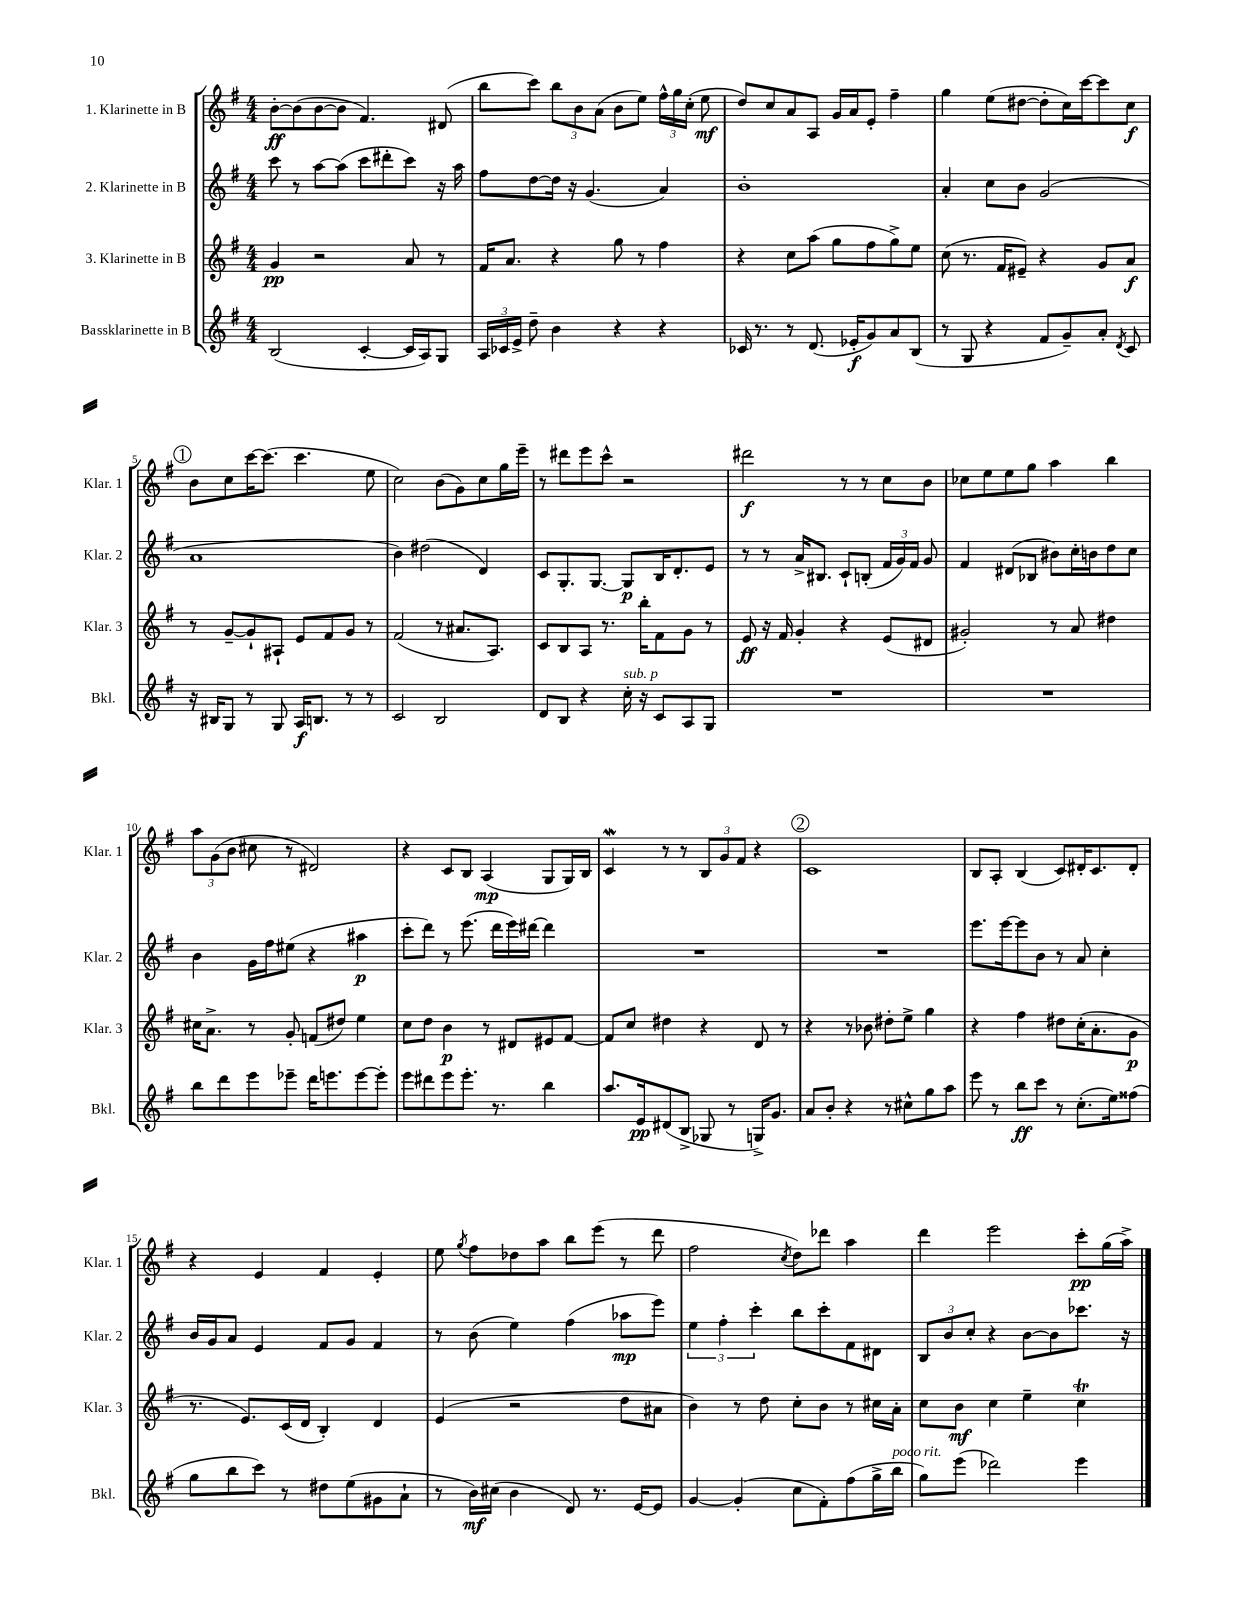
<<
\new StaffGroup <<
\new Staff = "s0" \with { instrumentName = "1. Klarinette in B" shortInstrumentName = "Klar. 1" } {
    \clef treble \key g \major \numericTimeSignature \time 4/4
    \autoBeamOff b'8[~-.\ff b'8( b'8~ b'8] fis'4.) dis'8( |
    b''8[ c'''8]) \tuplet 3/2 { b''8[ b'8 a'8]( } b'8[ e''8]) \tuplet 3/2 { fis''16[-^ g''16 c''16]-.( } e''8\mf |
    d''8[) c''8 a'8 a8] g'16[ a'16 e'8]-. fis''4-- |
    g''4 e''8[( dis''8]~ dis''8[-. c''16) c'''16~ c'''8 c''8]\f |
    \mark \markup { \circle "1" } b'8[ c''8 c'''16~ c'''8.]( c'''4. e''8 |
    c''2) b'8[( g'8) c''8 g''16 e'''16]-- |
    r8 dis'''8[ e'''8 c'''8]-^ r2 |
    dis'''2\f r8 r8 c''8[ b'8] |
    ces''8[ e''8 e''8 g''8] a''4 b''4 |
    \tuplet 3/2 { a''8[ g'8( b'8] } cis''8 r8 dis'2) |
    r4 c'8[ b8] a4\mp( g8[ g16) b16] |
    c'4\mordent r8 r8 \tuplet 3/2 { b8[ g'8 fis'8] } r4 |
    \mark \markup { \circle "2" } c'1 |
    b8[ a8]-. b4( c'8[) dis'16-. c'8. dis'8]-. |
    r4 e'4 fis'4 e'4-. |
    e''8 \acciaccatura { g''8 } fis''8[ des''8 a''8] b''8[ e'''8]( r8 d'''8 |
    fis''2 \acciaccatura { c''8 } d''8[) des'''8] a''4 |
    d'''4 e'''2 c'''8[-.\pp g''16( a''16]->) \bar "|." |
}
\new Staff = "s1" \with { instrumentName = "2. Klarinette in B" shortInstrumentName = "Klar. 2" } {
    \clef treble \key g \major \numericTimeSignature \time 4/4
    \autoBeamOff c'''8 r8 a''8[~ a''8]( c'''8[ dis'''8-. c'''8]) r16 a''16 |
    fis''8[ d''8~ d''16] r16 g'4.( a'4) |
    b'1-. |
    a'4-. c''8[ b'8] g'2( |
    \mark \markup { \circle "1" } a'1 |
    b'4) dis''2( d'4) |
    c'8[ g8.-. g8.]~ g8[\p b16 d'8.-. e'8] |
    r8 r8 a'16[-> bis8.] c'8[-! b8]-.( \tuplet 3/2 { fis'16[ g'16) fis'16] } g'8 |
    fis'4 dis'8[( bes8] bis'8[) c''16-. b'16 d''8 c''8] |
    b'4 g'16[ fis''16 eis''8]( r4 ais''4\p |
    c'''8[-. d'''8]) r8 e'''8.( d'''16[ e'''16) dis'''16]~ dis'''4 |
    R1 |
    \mark \markup { \circle "2" } R1 |
    e'''8.[ e'''16~ e'''8 b'8] r8 a'8 c''4-. |
    b'16[ g'16 a'8] e'4 fis'8[ g'8] fis'4 |
    r8 b'8( e''4) fis''4( aes''8[\mp e'''8]) |
    \tuplet 3/2 { e''4 fis''4-. c'''4-. } b''8[ c'''8-. fis'8 dis'8] |
    \tuplet 3/2 { b8[ b'8 c''8]-. } r4 b'8[~ b'8 ces'''8.] r16 \bar "|." |
}
\new Staff = "s2" \with { instrumentName = "3. Klarinette in B" shortInstrumentName = "Klar. 3" } {
    \clef treble \key g \major \numericTimeSignature \time 4/4
    \autoBeamOff g'4\pp r2 a'8 r8 |
    fis'16[ a'8.] r4 g''8 r8 fis''4 |
    r4 c''8[ a''8]( g''8[ fis''8 g''8->) e''8] |
    c''8( r8. fis'16[ eis'8]--) r4 g'8[ a'8]\f |
    \mark \markup { \circle "1" } r8 g'8[~-- g'8-! ais8]-! e'8[ fis'8 g'8] r8 |
    fis'2( r8 ais'8.[ a8.]) |
    c'8[ b8 a8] r8. b''16[-. fis'8 g'8] r8 |
    e'8\ff r16 fis'16 g'4-. r4 e'8[( dis'8] |
    gis'2-.) r8 a'8 dis''4 |
    cis''16[ a'8.]-> r8 g'8-. f'8[( dis''8]) e''4 |
    c''8[ d''8] b'4\p r8 dis'8[ eis'8 fis'8]~ |
    fis'8[ c''8] dis''4 r4 d'8 r8 |
    \mark \markup { \circle "2" } r4 r8 bes'8 dis''8[-. e''8]-> g''4 |
    r4 fis''4 dis''8[ c''16-.( a'8.-. g'8]\p |
    r8. e'8.[) c'16( d'16] b4-.) d'4 |
    e'4( r2 d''8[ ais'8] |
    b'4) r8 d''8 c''8[-. b'8] r8 cis''16[ a'16]-. |
    c''8[ b'8]\mf c''4 e''4-- c''4\trill \bar "|." |
}
\new Staff = "s3" \with { instrumentName = "Bassklarinette in B" shortInstrumentName = "Bkl." } {
    \clef treble \key g \major \numericTimeSignature \time 4/4
    \autoBeamOff b2( c'4~-. c'16[ a16) g8] |
    \tuplet 3/2 { a16[ ces'16 e'16]-> } d''8-- b'4 r4 r4 |
    ces'16 r8. r8 d'8.( ees'16[-.\f g'8) a'8 b8]( |
    r8 g8 r4 fis'8[ g'8--) a'8]-. \acciaccatura { d'8 } c'8 |
    \mark \markup { \circle "1" } r16 bis16[ g8] r8 g8 a16[\f b8.] r8 r8 |
    c'2 b2 |
    d'8[ b8] r4 c''16-.^\markup { \italic "sub. p" } r16 c'8[ a8 g8] |
    R1 |
    R1 |
    b''8[ d'''8 e'''8 ees'''8]-- d'''16[ e'''8. e'''8~ e'''8]-. |
    e'''8[ dis'''8 e'''8 e'''8.]-. r8. b''4 |
    a''8.[ e'16\pp dis'8( b8]-> ges8 r8 g16[->) g'8.] |
    \mark \markup { \circle "2" } a'8[ b'8]-. r4 r8 cis''8[-^ g''8 a''8] |
    e'''8 r8 b''8[\ff c'''8] r8 c''8.[-.( e''16) fisis''8]( |
    g''8[ b''8 c'''8]) r8 dis''8[ e''8( gis'8 a'8]-! |
    r8 b'16[\mf) cis''16]( b'4 d'8) r8. e'16[~ e'8] |
    g'4~ g'4-.( c''8[ fis'8-.) fis''8( g''16-> b''16]^\markup { \italic "poco rit." } |
    g''8[) e'''8]( des'''2) e'''4 \bar "|." |
}
>>
>>
